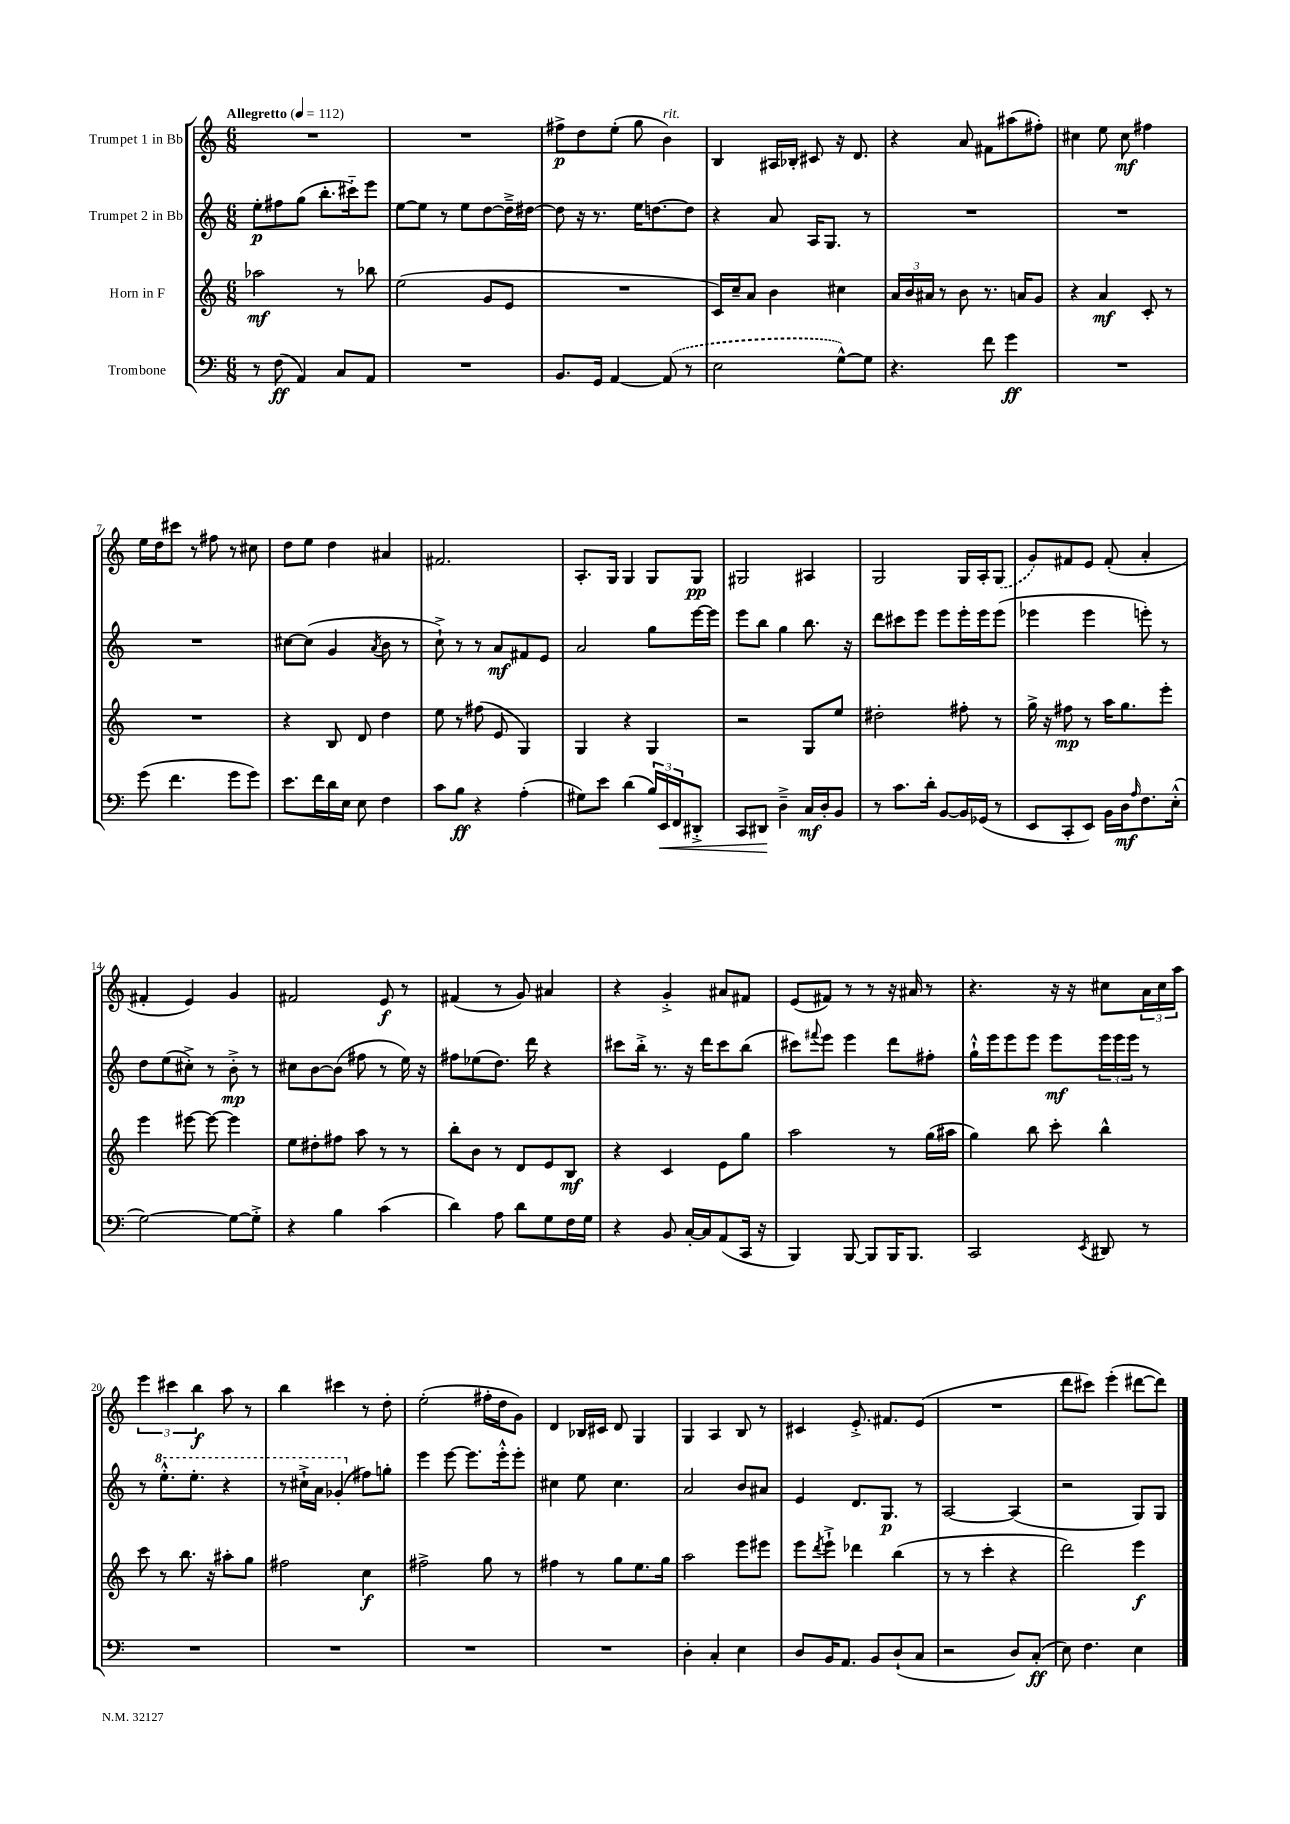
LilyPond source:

<<
\new StaffGroup <<
\new Staff = "s0" \with { instrumentName = "Trumpet 1 in Bb" } {
    \clef treble \key c \major \numericTimeSignature \time 6/8 \tempo "Allegretto" 4 = 112
    R2. |
    R2. |
    fis''8->\p d''8 e''8-.( g''8 b'4^\markup { \italic "rit." }) |
    b4 ais16 bes16-. cis'8 r16 d'8. |
    r4 a'8 fis'8 ais''8( fis''8-.) |
    cis''4 e''8 cis''8\mf fis''4 |
    e''16 d''16 cis'''8 r8 fis''8 r8 cis''8 |
    d''8 e''8 d''4 ais'4 |
    fis'2. |
    a8.-. g16 g4 g8 g8\pp |
    gis2 ais4 |
    g2 g16 a16-. \once \slurDashed g8( |
    g'8) fis'8 e'8 fis'8-.( a'4-. |
    fis'4-. e'4) g'4 |
    fis'2 e'8\f r8 |
    fis'4( r8 g'8) ais'4 |
    r4 g'4-.-> ais'8 fis'8 |
    e'8( fis'8) r8 r8 r16 ais'16 r8 |
    r4. r16 r16 cis''8 \tuplet 3/2 { a'16 cis''16 a''16 } |
    \tuplet 3/2 { e'''4 cis'''4 b''4\f } a''8 r8 |
    b''4 cis'''4 r8 d''8-. |
    e''2-.( fis''16-. d''16 g'8) |
    d'4 bes16 cis'16 d'8 g4 |
    g4 a4 b8 r8 |
    cis'4 e'8.-.-> fis'8. e'8( |
    R2. |
    d'''8 cis'''8) e'''4-.( dis'''8~ dis'''8) \bar "|." |
}
\new Staff = "s1" \with { instrumentName = "Trumpet 2 in Bb" } {
    \clef treble \key c \major \numericTimeSignature \time 6/8
    e''8-.\p fis''8 g''8( b''8.-. cis'''16-_) e'''8 |
    e''8~ e''8 r8 e''8 d''8~ d''16---> dis''16~ |
    dis''8 r16 r8. e''16 d''8.~ d''8 |
    r4 a'8 a16 g8. r8 |
    R2. |
    R2. |
    R2. |
    cis''8~ cis''8( g'4 \acciaccatura { a'8 } b'8 r8 |
    c''8-!->) r8 r8 a'8\mf fis'8 e'8 |
    a'2 g''8 e'''16~ e'''16 |
    e'''8 b''8 g''4 b''8. r16 |
    d'''8 cis'''8 e'''8 e'''8 e'''16-. e'''16 e'''8( |
    ees'''4 ees'''4 e'''8-.) r8 |
    d''8 e''8( cis''8-.->) r8 b'8-.->\mp r8 |
    cis''8 b'8~ b'8( fis''8 r8 e''16) r16 |
    fis''8 ees''8( d''8.) d'''16 r4 |
    cis'''8 b''16-.-> r8. r16 d'''16 cis'''8 b''8( |
    cis'''8) \appoggiatura { fis'''8 } e'''8 e'''4 d'''8 fis''8-. |
    g''16-!-^ e'''16 e'''8 e'''8 e'''8\mf \tuplet 3/2 { e'''16 e'''16 e'''16 } r8 |
    r8 \ottava #1 e'''8.-.-^ e'''8.-. r4 |
    r8 cis'''16-!-> a''16 ges''4-.( \ottava #0 fis''8) g''8-. |
    e'''4 e'''8~ e'''8. e'''16-.-^ e'''8-. |
    cis''4 e''8 cis''4. |
    a'2 b'8 ais'8 |
    e'4 d'8. g8.\p r8 |
    a2~ a4( |
    r2 g8) g8 \bar "|." |
}
\new Staff = "s2" \with { instrumentName = "Horn in F" } {
    \clef treble \key c \major \numericTimeSignature \time 6/8
    aes''2\mf r8 bes''8 |
    e''2( g'8 e'8 |
    R2. |
    c'16) c''16-- a'8 b'4 cis''4 |
    \tuplet 3/2 { a'16 b'16 ais'16 } r8 b'8 r8. a'16 g'8 |
    r4 a'4\mf c'8-. r8 |
    R2. |
    r4 b8 d'8 d''4 |
    e''8 r8 fis''8( e'8 g4) |
    g4 r4 g4 |
    r2 g8 e''8 |
    dis''2-. fis''8-. r8 |
    g''16-> r16 fis''8\mp r8 a''16 g''8. e'''8-. |
    e'''4 eis'''8~ eis'''8~ eis'''4 |
    e''8 dis''8-. fis''8 a''8 r8 r8 |
    b''8-. b'8 r8 d'8 e'8 b8\mf |
    r4 c'4 e'8 g''8 |
    a''2 r8 g''16( ais''16 |
    g''4) b''8 c'''8-. b''4-^ |
    c'''8 r8 b''8. r16 ais''8-. g''8 |
    fis''2 c''4\f |
    fis''2-> g''8 r8 |
    fis''4 r8 g''8 e''8. g''16 |
    a''2 e'''8 eis'''8 |
    e'''8 \acciaccatura { d'''8 } e'''8-!-> des'''4 b''4( |
    r8 r8 c'''4-. r4 |
    d'''2) e'''4\f \bar "|." |
}
\new Staff = "s3" \with { instrumentName = "Trombone" } {
    \clef bass \key c \major \numericTimeSignature \time 6/8
    r8 f8\ff( a,4) c8 a,8 |
    R2. |
    b,8. g,16 a,4~ \once \slurDashed a,8( r8 |
    e2 g8~-^) g8 |
    r4. f'8 g'4\ff |
    R2. |
    g'8( f'4. g'8 g'8) |
    e'8. f'16 d'16 e16 e8 f4 |
    c'8 b8\ff r4 a4-.( |
    gis8) e'8 d'4( \tuplet 3/2 { b16) e,16\< f,16 } dis,8-.-> |
    c,8 dis,8\! d4---> c16\mf d16-. b,8 |
    r8 c'8. d'16-. b,8~ b,16 ges,16( r8 |
    e,8 c,8-. e,8) b,16 d16\mf \grace { a16 } f8. e16-.-^( |
    g2~) g8~ g8-.-> |
    r4 b4 c'4( |
    d'4) a8 d'8 g8 f16 g16 |
    r4 b,8 c16~-. c16 a,8( c,16 r16 |
    b,,4) b,,8~ b,,8 b,,16 b,,8. |
    c,2 \acciaccatura { e,8 } dis,8 r8 |
    R2. |
    R2. |
    R2. |
    R2. |
    d4-. c4-. e4 |
    d8 b,16 a,8. b,8 d8-!( c8 |
    r2 d8) c8-.\ff( |
    e8) f4. e4 \bar "|." |
}
>>
>>
